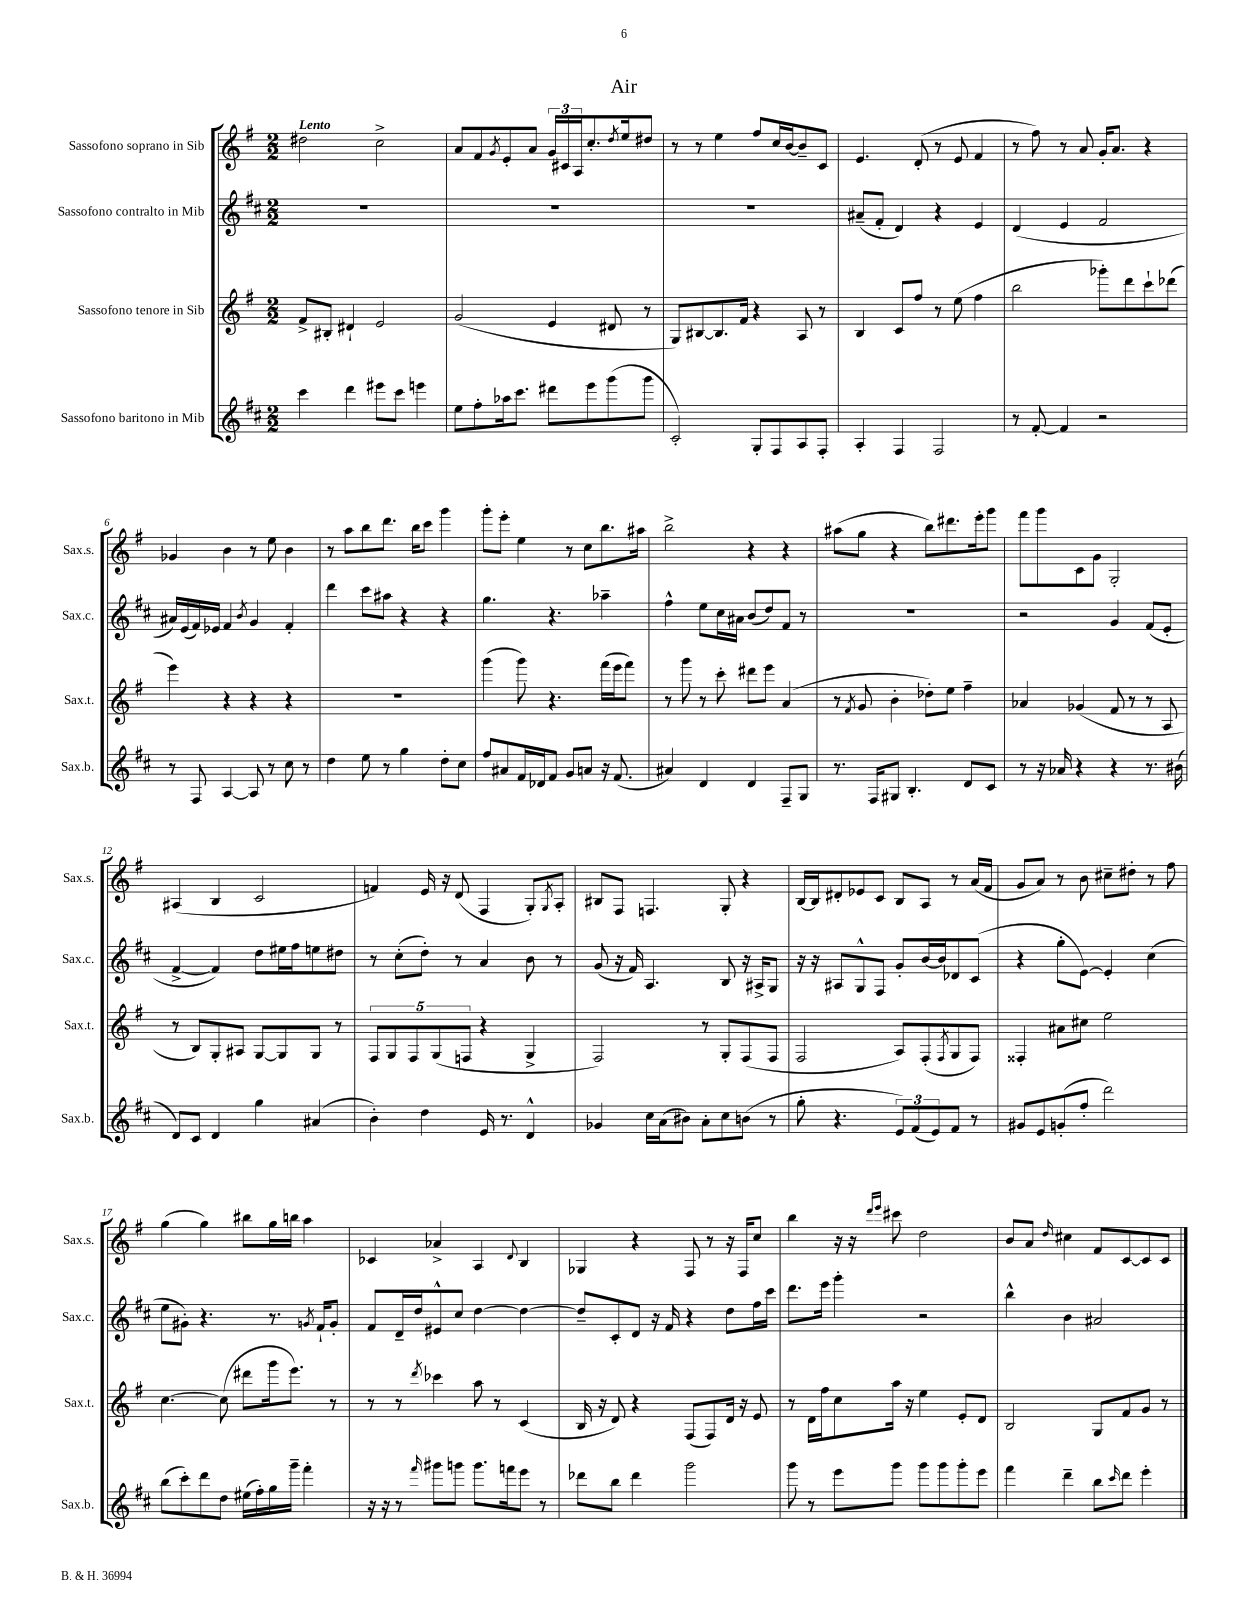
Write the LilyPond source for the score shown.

\header { title = "Air" }
<<
\new StaffGroup <<
\new Staff = "s0" \with { instrumentName = "Sassofono soprano in Sib" shortInstrumentName = "Sax.s." } {
    \clef treble \key g \major \numericTimeSignature \time 2/2 \tempo "Lento"
    dis''2 c''2-> |
    a'8 fis'8 \acciaccatura { g'8 } e'8-. a'8 \tuplet 3/2 { g'16 cis'16 a16 } c''8.-. \acciaccatura { d''8 } e''16 dis''8 |
    r8 r8 e''4 fis''8 c''16 b'16~ b'8-- c'8 |
    e'4. d'8-.( r8 e'8 fis'4 |
    r8 fis''8) r8 a'8 g'16-. a'8. r4 |
    ges'4 b'4 r8 e''8 b'4 |
    r8 a''8 b''8 d'''8. b''16 c'''8 g'''4 |
    g'''8-. e'''8-. e''4 r8 c''8 b''8. ais''16 |
    b''2-> r4 r4 |
    ais''8( g''8 r4 b''8) dis'''8. e'''16-. g'''8 |
    fis'''8 g'''8 c'8 g'8 g2-. |
    ais4( b4 c'2 |
    f'4) e'16 r16 d'8( fis4 g8-.) \acciaccatura { g8 } a8-. |
    bis8 fis8 f4. g8-. r4 |
    b16~ b16 dis'8-. ees'8 c'8 b8 a8 r8 a'16( fis'16 |
    g'8 a'8) r8 b'8 cis''8-- dis''8-. r8 fis''8 |
    g''4( g''4) bis''8 g''16 b''16 a''4 |
    ces'4 aes'4-> a4 \appoggiatura { d'8 } b4 |
    ges4 r4 fis8 r8 r16 fis16 c''8 |
    b''4 r16 r16 \grace { d'''16 e'''16 } cis'''8 d''2 |
    b'8 a'8 \grace { d''16 } cis''4 fis'8 c'8~ c'8 c'8 \bar "|." |
}
\new Staff = "s1" \with { instrumentName = "Sassofono contralto in Mib" shortInstrumentName = "Sax.c." } {
    \clef treble \key d \major \numericTimeSignature \time 2/2
    R1 |
    R1 |
    R1 |
    ais'8--( fis'8-. d'4) r4 e'4 |
    d'4( e'4 fis'2 |
    ais'16) e'16( fis'16) ees'16 fis'4 \acciaccatura { b'8 } g'4 fis'4-. |
    d'''4 cis'''8 ais''8 r4 r4 |
    g''4. r4. aes''4-- |
    fis''4-^ e''8 cis''16 ais'16 b'8( d''8) fis'8 r8 |
    R1 |
    r2 g'4 fis'8( e'8-. |
    fis'4~-> fis'4) d''8 eis''16 fis''16 e''8 dis''8 |
    r8 cis''8-.( d''8-.) r8 a'4 b'8 r8 |
    g'8( r16 fis'16) a4. b8 r16 ais16-> g8 |
    r16 r16 ais8 g8-^ fis8 g'8-. b'16~ b'16 des'8 cis'8( |
    r4 g''8-. e'8~) e'4-. cis''4( |
    e''8 gis'8-.) r4. r8. \acciaccatura { g'8 } fis'16-! g'8-. |
    fis'8 d'16-- d''16 eis'8-^ cis''8 d''4~ d''4~ |
    d''8-- cis'8-. d'8 r16 fis'16 r4 d''8 fis''16 cis'''16 |
    d'''8. e'''16 g'''4-. r2 |
    b''4-^ b'4 ais'2 \bar "|." |
}
\new Staff = "s2" \with { instrumentName = "Sassofono tenore in Sib" shortInstrumentName = "Sax.t." } {
    \clef treble \key g \major \numericTimeSignature \time 2/2
    fis'8-> bis8-. dis'4-! e'2 |
    g'2( e'4 dis'8 r8 |
    g8) bis8~ bis8. fis'16 r4 a8 r8 |
    b4 c'8 fis''8 r8 e''8( fis''4 |
    b''2 ges'''8-.) d'''8 c'''8-! des'''8( |
    e'''4) r4 r4 r4 |
    R1 |
    g'''4( g'''8) r4. fis'''16( e'''16 fis'''8) |
    r8 g'''8 r8 c'''8-. dis'''8 e'''8 a'4( |
    r8 \acciaccatura { fis'8 } g'8 b'4-. des''8-.) e''8 fis''4-- |
    aes'4 ges'4( fis'8 r8 r8 a8 |
    r8 b8) g8-. ais8 g8~ g8 g8 r8 |
    \tuplet 5/4 { fis8 g8 fis8 g8( f8 } r4 g4-> |
    fis2) r8 g8-. fis8( fis8 |
    fis2 a8) fis8-.( \acciaccatura { fis8 } g8 fis8) |
    fisis4-. ais'8 cis''8 e''2 |
    c''4.~ c''8( dis'''8 g'''16 e'''8.) r8 |
    r8 r8 \acciaccatura { d'''8 } ces'''4 a''8 r8 c'4( |
    b16 r16 d'8) r4 fis8( fis8) d'16 r16 e'8 |
    r8 d'16 fis''16 c''8 a''16 r16 e''4 e'8-. d'8 |
    b2 g8 fis'8 g'8 r8 \bar "|." |
}
\new Staff = "s3" \with { instrumentName = "Sassofono baritono in Mib" shortInstrumentName = "Sax.b." } {
    \clef treble \key d \major \numericTimeSignature \time 2/2
    cis'''4 d'''4 eis'''8 cis'''8 e'''4 |
    e''8 fis''8-. aes''16 cis'''8. dis'''8 e'''8 g'''8( g'''8 |
    cis'2-.) g8-. fis8 a8 fis8-. |
    a4-. fis4 fis2 |
    r8 fis'8~-. fis'4 r2 |
    r8 fis8 a4~ a8 r8 cis''8 r8 |
    d''4 e''8 r8 g''4 d''8-. cis''8 |
    fis''8 ais'8 fis'16 des'16 fis'8 g'8 a'8 r16 fis'8.( |
    ais'4) d'4 d'4 fis8-- g8 |
    r8. fis16 gis8 b4.-. d'8 cis'8 |
    r8 r16 aes'16 r4 r4 r8. bis'16( |
    d'8) cis'8 d'4 g''4 ais'4( |
    b'4-.) d''4 e'16 r8. d'4-^ |
    ges'4 cis''16 a'16( bis'8) a'8-. cis''8 b'8( r8 |
    g''8-. r4. \tuplet 3/2 { e'8) fis'8( e'8) } fis'8 r8 |
    gis'8 e'8 g'8-.( fis''8-. d'''2) |
    b''8( cis'''8-.) d'''8 d''8 eis''16( fis''16-.) g''16 g'''16-- fis'''4-. |
    r16 r16 r8 \grace { fis'''16 } gis'''8 g'''8 g'''8. f'''16 e'''8 r8 |
    des'''8 b''8 des'''4 g'''2 |
    g'''8 r8 e'''8 g'''8 g'''8 g'''8 g'''8-. e'''8 |
    fis'''4 d'''4-- b''8 \grace { cis'''16 } d'''8 e'''4-. \bar "|." |
}
>>
>>
